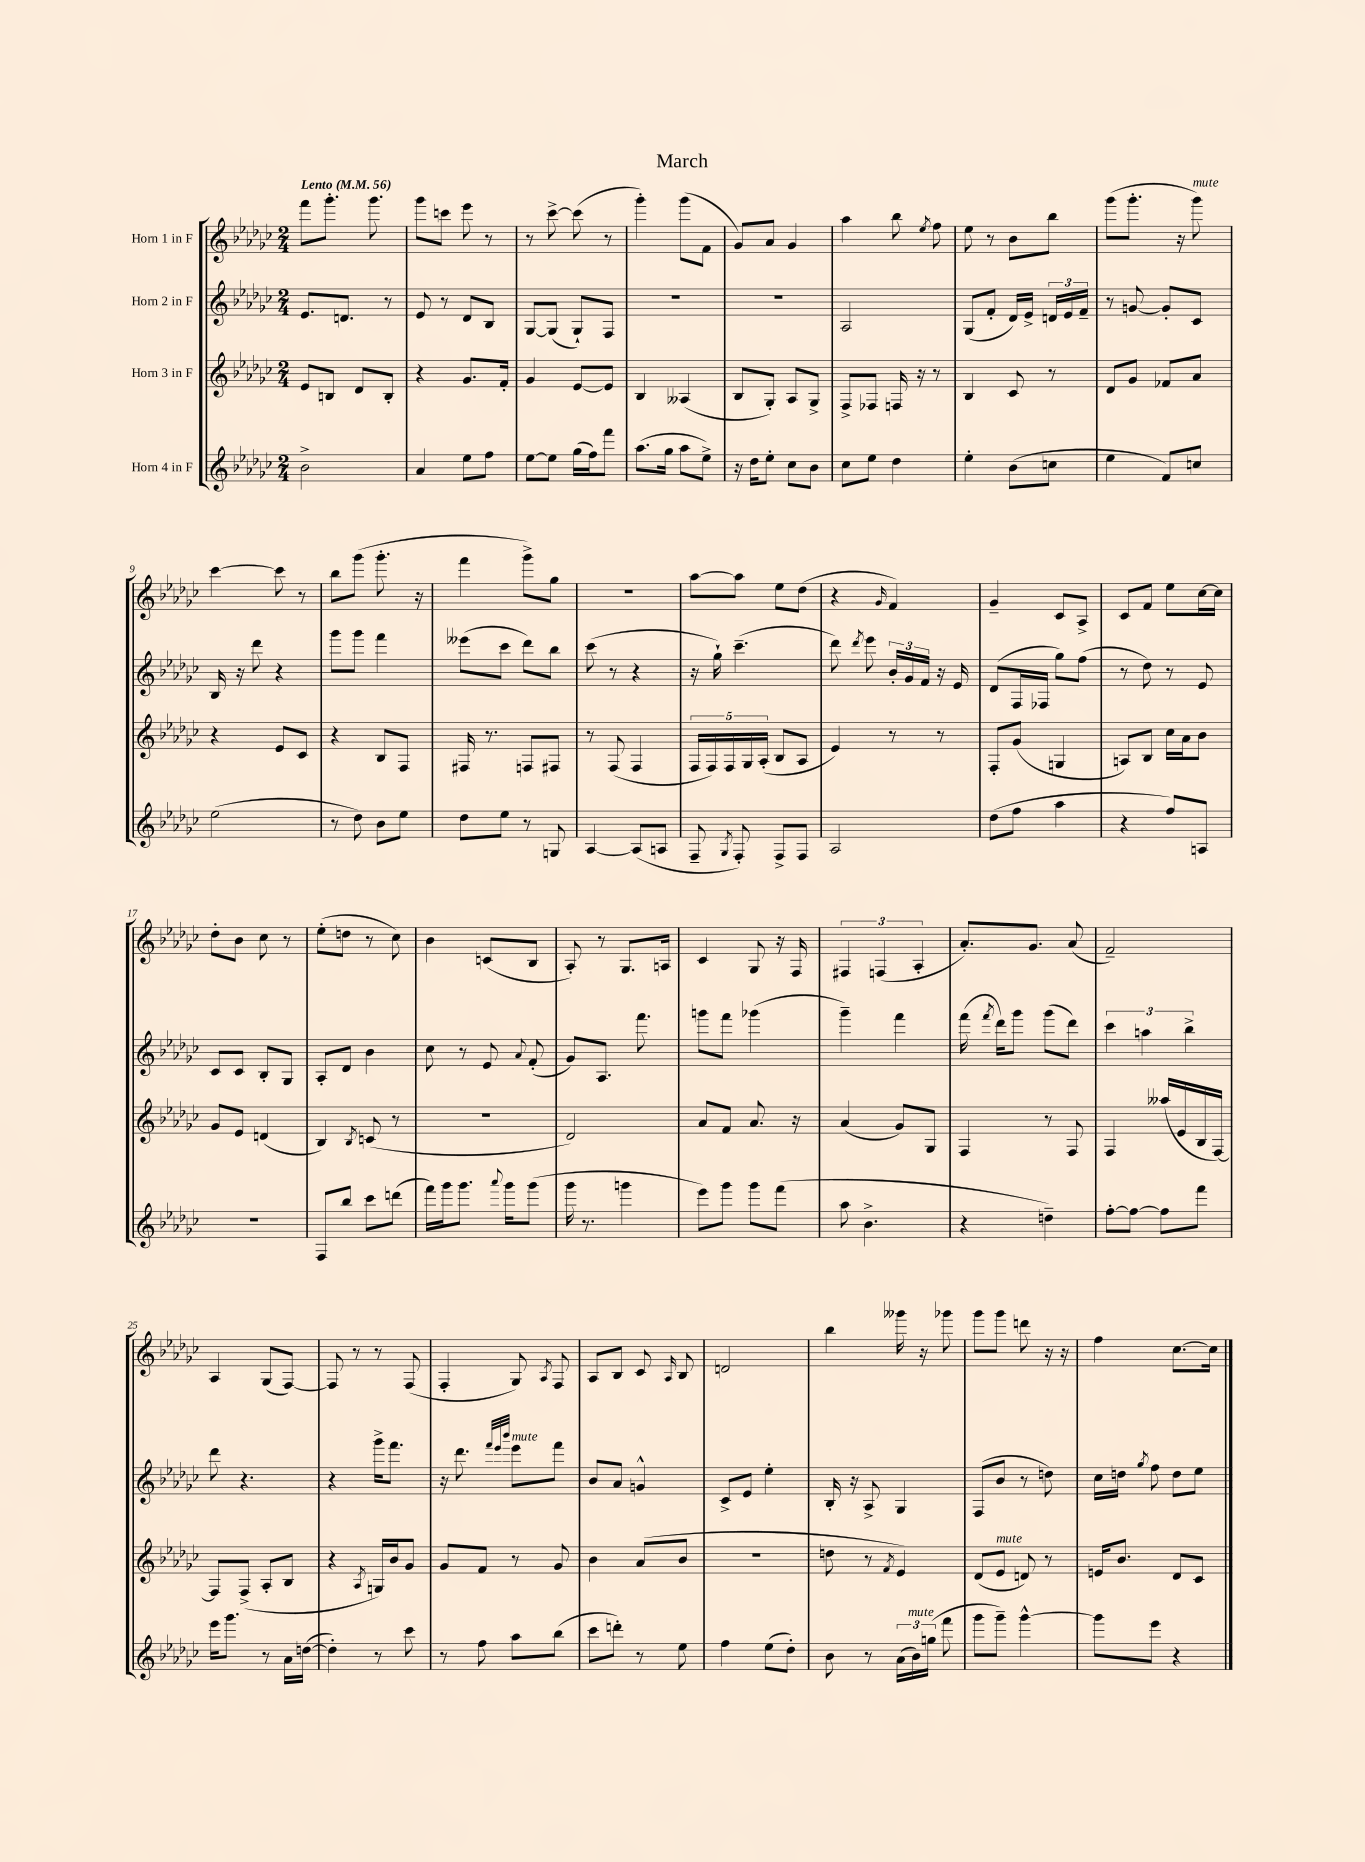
\header { title = "March" }
<<
\new StaffGroup <<
\new Staff = "s0" \with { instrumentName = "Horn 1 in F" } {
    \clef treble \key ges \major \numericTimeSignature \time 2/4 \tempo "Lento" 4 = 56
    \autoBeamOff f'''8[ ges'''8.]-. ges'''8. |
    ges'''8[ c'''8] ees'''8 r8 |
    r8 ces'''8~-> ces'''8( r8 |
    ges'''4-.) ges'''8[( f'8] |
    ges'8[) aes'8] ges'4 |
    aes''4 bes''8 \acciaccatura { ees''8 } f''8 |
    ees''8 r8 bes'8[ bes''8] |
    ges'''8[( ges'''8.]-. r16 ges'''8^\markup { \italic "mute" }) |
    ces'''4~ ces'''8 r8 |
    bes''8[ ges'''8]( ges'''8.-. r16 |
    f'''4 ges'''8[->) ges''8] |
    R2 |
    aes''8[~ aes''8] ees''8[ des''8]( |
    r4 \grace { ges'16 } f'4) |
    ges'4-- ces'8[ aes8]-> |
    ces'8[ f'8] ees''8[ ces''16~ ces''16] |
    des''8[-. bes'8] ces''8 r8 |
    ees''8[-.( d''8] r8 ces''8) |
    bes'4 c'8[( bes8] |
    aes8-.) r8 ges8.[ a16] |
    ces'4 ges8 r16 f16 |
    \tuplet 3/2 { fis4 f4( aes4-. } |
    aes'8.[-.) ges'8.] aes'8( |
    f'2--) |
    aes4 ges8[( f8]~) |
    f8 r8 r8 f8( |
    f4-. ges8) \acciaccatura { aes8 } f8 |
    aes8[ bes8] ces'8 \grace { aes16 } bes8 |
    d'2 |
    bes''4 geses'''16 r16 ges'''8 |
    ges'''8[ ges'''8] d'''8 r16 r16 |
    f''4 ces''8.[~ ces''16] \bar "|." |
}
\new Staff = "s1" \with { instrumentName = "Horn 2 in F" } {
    \clef treble \key ges \major \numericTimeSignature \time 2/4
    \autoBeamOff ees'8.[ d'8.] r8 |
    ees'8 r8 des'8[ bes8] |
    ges8[~ ges8]( ges8[-!) f8] |
    r2 |
    r2 |
    aes2 |
    ges8[( f'8]-. des'16[) ees'16]-> \tuplet 3/2 { d'16[ ees'16 f'16]-- } |
    r8 g'8~ g'8[-. ces'8] |
    bes16 r16 des'''8 r4 |
    ges'''8[ ges'''8] f'''4 |
    eeses'''8[( ces'''8] des'''8[) bes''8] |
    ces'''8( r8 r4 |
    r16 ges''16-!) ces'''4.--( |
    des'''8) \acciaccatura { des'''8 } ees'''8 \tuplet 3/2 { bes'16[-. ges'16 f'16] } r16 ees'16 |
    des'8[( f16 fes16] ges''8[) f''8]( |
    r8 des''8) r8 ees'8 |
    ces'8[ ces'8] bes8[-. ges8] |
    aes8[-. des'8] bes'4 |
    ces''8 r8 ees'8 \appoggiatura { aes'8 } f'8-.( |
    ges'8[) aes8.] f'''8. |
    g'''8[ f'''8] ges'''4( |
    ges'''4--) f'''4 |
    f'''16( \acciaccatura { f'''8 } des'''16[) ges'''8] ges'''8[( des'''8]) |
    \tuplet 3/2 { ces'''4 a''4 bes''4-> } |
    des'''8 r4. |
    r4 ges'''16[-> f'''8.] |
    r16 des'''8. \grace { f'''32[ ees'''32 bes'''32] } ees'''8[^\markup { \italic "mute" } f'''8] |
    bes'8[ aes'8] g'4-^ |
    ces'8[-> ees'8] ees''4-. |
    bes16-. r16 aes8-> ges4 |
    f8[( bes'8] r8 d''8) |
    ces''16[ d''16] \acciaccatura { ges''8 } f''8 d''8[ ees''8] \bar "|." |
}
\new Staff = "s2" \with { instrumentName = "Horn 3 in F" } {
    \clef treble \key ges \major \numericTimeSignature \time 2/4
    \autoBeamOff ees'8[ b8] des'8[ b8]-. |
    r4 ges'8.[ f'16]-. |
    ges'4 ees'8[~ ees'8] |
    bes4 aeses4( |
    bes8[ ges8]-.) aes8[ ges8]-> |
    f8[-> fes8] f16 r16 r8 |
    bes4 ces'8 r8 |
    des'8[ ges'8] fes'8[ aes'8] |
    r4 ees'8[ ces'8] |
    r4 bes8[ f8] |
    fis16 r8. f8[ fis8] |
    r8 f8( f4 |
    \tuplet 5/4 { f16[ f16) f16 ges16 aes16]-.( } bes8[ aes8] |
    ees'4) r8 r8 |
    f8[-. ges'8]( g4 |
    a8[) bes8] ces''16[ aes'16 bes'8] |
    ges'8[ ees'8] d'4( |
    bes4) \acciaccatura { bes8 } c'8( r8 |
    R2 |
    des'2) |
    aes'8[ f'8] aes'8. r16 |
    aes'4( ges'8[) ges8] |
    f4 r8 f8 |
    f4 aeses''16[( ees'16 bes16 f16]~) |
    f8[ f8]->( aes8[-. bes8] |
    r4 \acciaccatura { aes8 } g16[) bes'16 ges'8] |
    ges'8[ f'8] r8 ges'8 |
    bes'4 aes'8[( bes'8] |
    R2 |
    d''8 r8 \acciaccatura { f'8 } ees'4) |
    des'8[( ees'8]^\markup { \italic "mute" } d'8) r8 |
    e'16[ bes'8.] des'8[ ces'8] \bar "|." |
}
\new Staff = "s3" \with { instrumentName = "Horn 4 in F" } {
    \clef treble \key ges \major \numericTimeSignature \time 2/4
    \autoBeamOff bes'2-> |
    aes'4 ees''8[ f''8] |
    ees''8[~ ees''8] ges''16[( f''16) f'''8] |
    aes''8.[( ges''16] aes''8[ ees''8]->) |
    r16 des''16[ ees''8]-. ces''8[ bes'8] |
    ces''8[ ees''8] des''4 |
    ees''4-. bes'8[( c''8] |
    ees''4 f'8[) c''8] |
    ees''2( |
    r8 des''8) bes'8[ ees''8] |
    des''8[ ees''8] r8 g8 |
    aes4~ aes8[( a8] |
    f8-- \acciaccatura { ges8 } f8-.) f8[-> f8] |
    aes2 |
    des''8[( f''8] aes''4 |
    r4 f''8[) a8] |
    R2 |
    f8[ bes''8] ces'''8[ d'''8]( |
    f'''16[) ges'''16 ges'''8.] \appoggiatura { aes'''8 } ges'''16[ ges'''8]( |
    ges'''16 r8. g'''4 |
    ees'''8[) ges'''8] ges'''8[ f'''8]( |
    aes''8 bes'4.-> |
    r4 d''4--) |
    f''8[~-. f''8]~ f''8[ f'''8] |
    ees'''16[ ges'''8.] r8 aes'16[ d''16]~( |
    d''4-.) r8 ces'''8 |
    r8 f''8 aes''8[ bes''8]( |
    ces'''8[ d'''8]-.) r8 ees''8 |
    f''4 ees''8[( des''8]-.) |
    bes'8 r8 \tuplet 3/2 { aes'16[( bes'16^\markup { \italic "mute" }) g''16]( } f'''8 |
    ges'''8[ ges'''8]--) ges'''4~-^ |
    ges'''8[ ees'''8] r4 \bar "|." |
}
>>
>>
